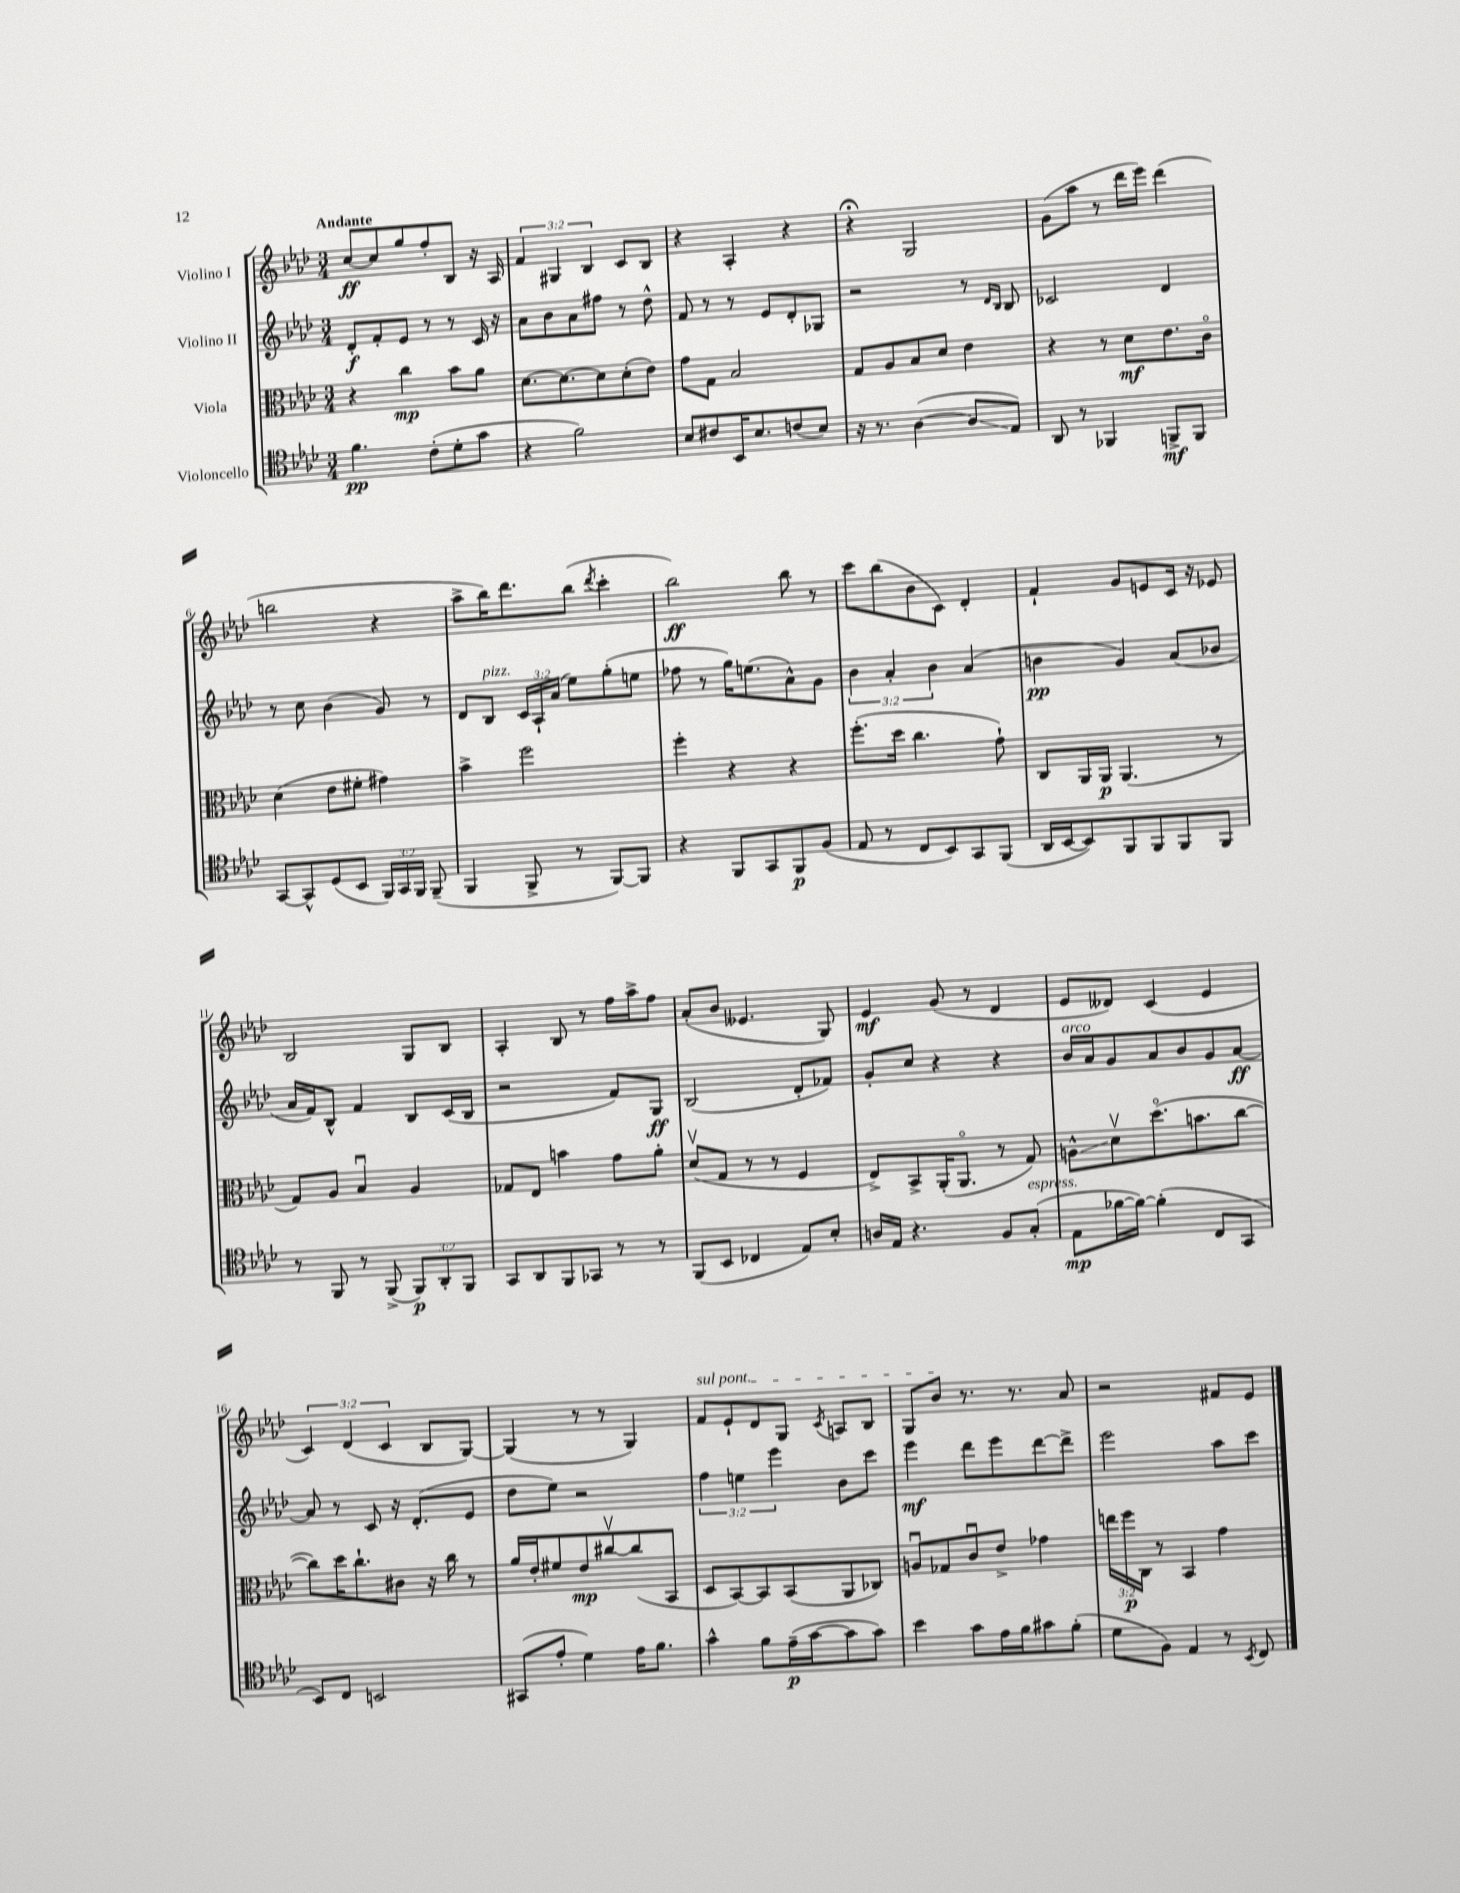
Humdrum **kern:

**kern	**kern	**kern	**kern
*staff4	*staff3	*staff2	*staff1
*clefC4	*clefC3	*clefG2	*clefG2
*k[b-e-a-d-]	*k[b-e-a-d-]	*k[b-e-a-d-]	*k[b-e-a-d-]
*M3/4	*M3/4	*M3/4	*M3/4
4.f\	4r	8d-'/L	[8cc/L
.	.	8f'/	8cc/]
.	4cc\	8e-/J	8gg/
(8c'\L	.	8r	8ff'/
8d-'\	8b-\L	8r	8B-/J
8g\J	8a-\J	16c/	16r
.	.	16r	16A-/
=	=	=	=
4r	[8.d-\L	8a-\L	6f/
.	.	8b-\	.
.	.	.	6G#/
.	8.d-\_	.	.
2f\)	.	8a-\	.
.	.	.	6B-/
.	8d-\]	8ff#\J	.
.	(8d-'\	8r	8c/L
.	8e-\J)	8dd-^^\	8B-/J
=	=	=	=
8B-/L	8g\L	8f/	4r
8c#/	8G\J	8r	.
16BB-/K	2B-/	8r	4A-'/
8.B-/	.	.	.
.	.	8e-/L	.
(8c/	.	8d-'/	4r
8B-/J)	.	8G-/J	.
=	=	=	=
16r	8G/L	2r	4r;
8.r	.	.	.
.	8A-/	.	.
([4A-\	8B-/	.	2G/
.	8d-/J	.	.
8A-/]L	4e-\	8r	.
.	.	16qqd-/LL	.
.	.	16qqB-/JJ	.
8E-/J)	.	8B-/	.
=	=	=	=
8AA-/	4r	2c-/	(8g\L
8r	.	.	8aa-\J
4FF-/	8r	.	8r
.	8d-\L	.	16ddd-\LL
.	.	.	16eee-\JJ)
8FF^/L	8.e-\	4d-/	(4ddd-\
8FF/J	.	.	.
.	16co\Jk	.	.
=	=	=	=
[8GG/L	(4d-\	8r	2bb\
8GG^^/]	.	8cc\	.
(8D-/	8e-\L	(4b-\	.
8BB-/J	8f#'\J	.	.
24FF/LL)	4g#\)	8g/)	4r
24GG/	.	.	.
24FF/JJ	.	.	.
(8FF~/	.	8r	.
=	=	=	=
4FF/	4b-^\	8d-/L	8aa-^\L
.	.	8B-/J	16bb-\K)
.	.	.	8.ddd-\
8FF^/	2ff\	24c/LL	.
.	.	24A-`/	.
.	.	(24a-/JJ	.
8r	.	8ee-\L)	(8bb-\J
.	.	.	8qddd-/
[8FF/L)	.	(8gg'\	4ccc'\
8FF/]J	.	8ee\J	.
=	=	=	=
4r	4ff'\	8ff-\	2bb-\)
.	.	8r	.
8FF/L	4r	16gg\LK)	.
.	.	(8.ee\	.
8GG/	.	.	.
8FF/	4r	8a-^^\)	8bb-\
(8F/J	.	8g\J	8r
=	=	=	=
8E-/	(8.ff'\L	6b-\	8ccc\L
8r	.	.	(8bb-\
.	.	6a-'/	.
.	16dd-\Jk	.	.
8C/L	4.cc\	.	8b-\
.	.	6b-\	.
8BB-/)	.	.	8c\J)
8GG/	.	(4a-/	4d-'/
(8FF/J	8g`\)	.	.
=	=	=	=
16AA-/LL	8C/L	4b\	4f`/
[16BB-/J	.	.	.
8BB-/])	16AA-/L	.	.
.	16AA-/JJ	.	.
8FF/	(4.AA-/	4g/)	8g/L
8FF/	.	.	8e/
8FF/	.	(8a-/L	16c/Jk
.	.	.	16r
8FF/J	8r	8b-/J	8e-/
=	=	=	=
8r	8G/L)	16a-/LL	2B-/
.	.	16f/J)	.
8FF/	8A-/J	8B-^^/J	.
8r	4B-u/	4f/	.
(8FF^/	.	.	.
12FF/L)	4A-/	8B-/L	8G/L
12AA-'/	.	.	.
.	.	(16c/L	8B-/J
12FF/J	.	.	.
.	.	16B-/JJ	.
=	=	=	=
8GG/L	8G-/L	2r	4A-'/
8AA-/	8E-/J	.	.
8FF/	4b\	.	8B-/
8GG-/J	.	.	8r
8r	8g\L	8f/L)	16ff\LL
.	.	.	16aa-^\J
8r	8a-'\J	8G/J	8ff\J
=	=	=	=
(8FF/L	(8d-v/L	(2B-/	(8a-'/L
8BB-/J	8G/J	.	8b-/J
4C-/	8r	.	4.e--/
.	8r	.	.
8E-/L)	4F/	8d-'/L	.
8B-'/J	.	8f-/J)	8G/)
=	=	=	=
16A/LL	8E-^/L)	8g'/L	4e-/
16E-/JJ	.	.	.
4.r	8BB-^/	8cc/J	.
.	(16AA-'/K	4r	(8g/
.	8.AA-o/J	.	.
.	.	.	8r
8F/L	8r	4r	4d-/
(8G'/J	8G/)	.	.
=	=	=	=
8E-\L	8A^^\L	16b-/LL	8e-/L
.	.	16a-/J	.
[16f-\L	8d-v\	8g/	8d--/J)
16f-\_JJ)	.	.	.
(4f-'\]	(8.dd-o\	8a-/	(4c/
.	.	8b-/	.
.	8.b\	.	.
8C/L	.	8g/	4e-/
8GG/J	[8cc\J	[8a-/J	.
=	=	=	=
8BB-/L)	8cc\]L)	8a-/]	6c/)
8C/J	16dd-\K	8r	.
.	.	.	(6d-/
.	8.cc`\	.	.
2BB/	.	8c/	.
.	.	.	6c/
.	8c#\J	16r	.
.	.	(8.d-'/L	.
.	16r	.	8B-/L
.	16cc\	.	.
.	8r	8e-/J	[8G/J)
=	=	=	=
(8GG#/L	16a-/LL	8dd-\L	(4G/]
.	16e-'/J	.	.
8e-'/J	8f#/	8ee-\J)	.
4d-\)	8e-/	2r	8r
.	[8cc#v/	.	8r
16e-\LK	(8cc#/]	.	4G/)
8.f\J	.	.	.
.	8BB-/J	.	.
=	=	=	=
4g^^\	8D-/L	6ff\	8f/L
.	[8BB-/)	.	8e-`/
.	.	6ee\	.
8f\L	8BB-/]	.	8d-/
.	.	6eee-\	.
(16e-~\L	(8BB-/	.	8G/J
[16g\J	.	.	.
.	.	.	8qc/
8g\]	8AA-/	8b-\L	8A/L
8g\J)	8C-/J)	8ccc\J	8B-/J
=	=	=	=
4b-\	8Au/L	4eee-\	8G/L
.	8G-/	.	8b-/J
8g\L	8cu/	8ddd-\L	8.r
16e-\L	8e-^/J	8eee-\	.
16f\J	.	.	8.r
8g#\	4g-\	[8ddd-\	.
(8f'\J	.	8ddd-^\]J	8a-/
=	=	=	=
8d-\L	24ee\LL	2eee-\	2r
.	24ff\	.	.
.	24C\JJ	.	.
8F\J)	8r	.	.
4E-/	4BB-/	.	.
8r	4g\	8aa-\L	8f#/L
8qBB-/	.	.	.
8C/	.	8ccc\J	8e-/J
==	==	==	==
*-	*-	*-	*-
